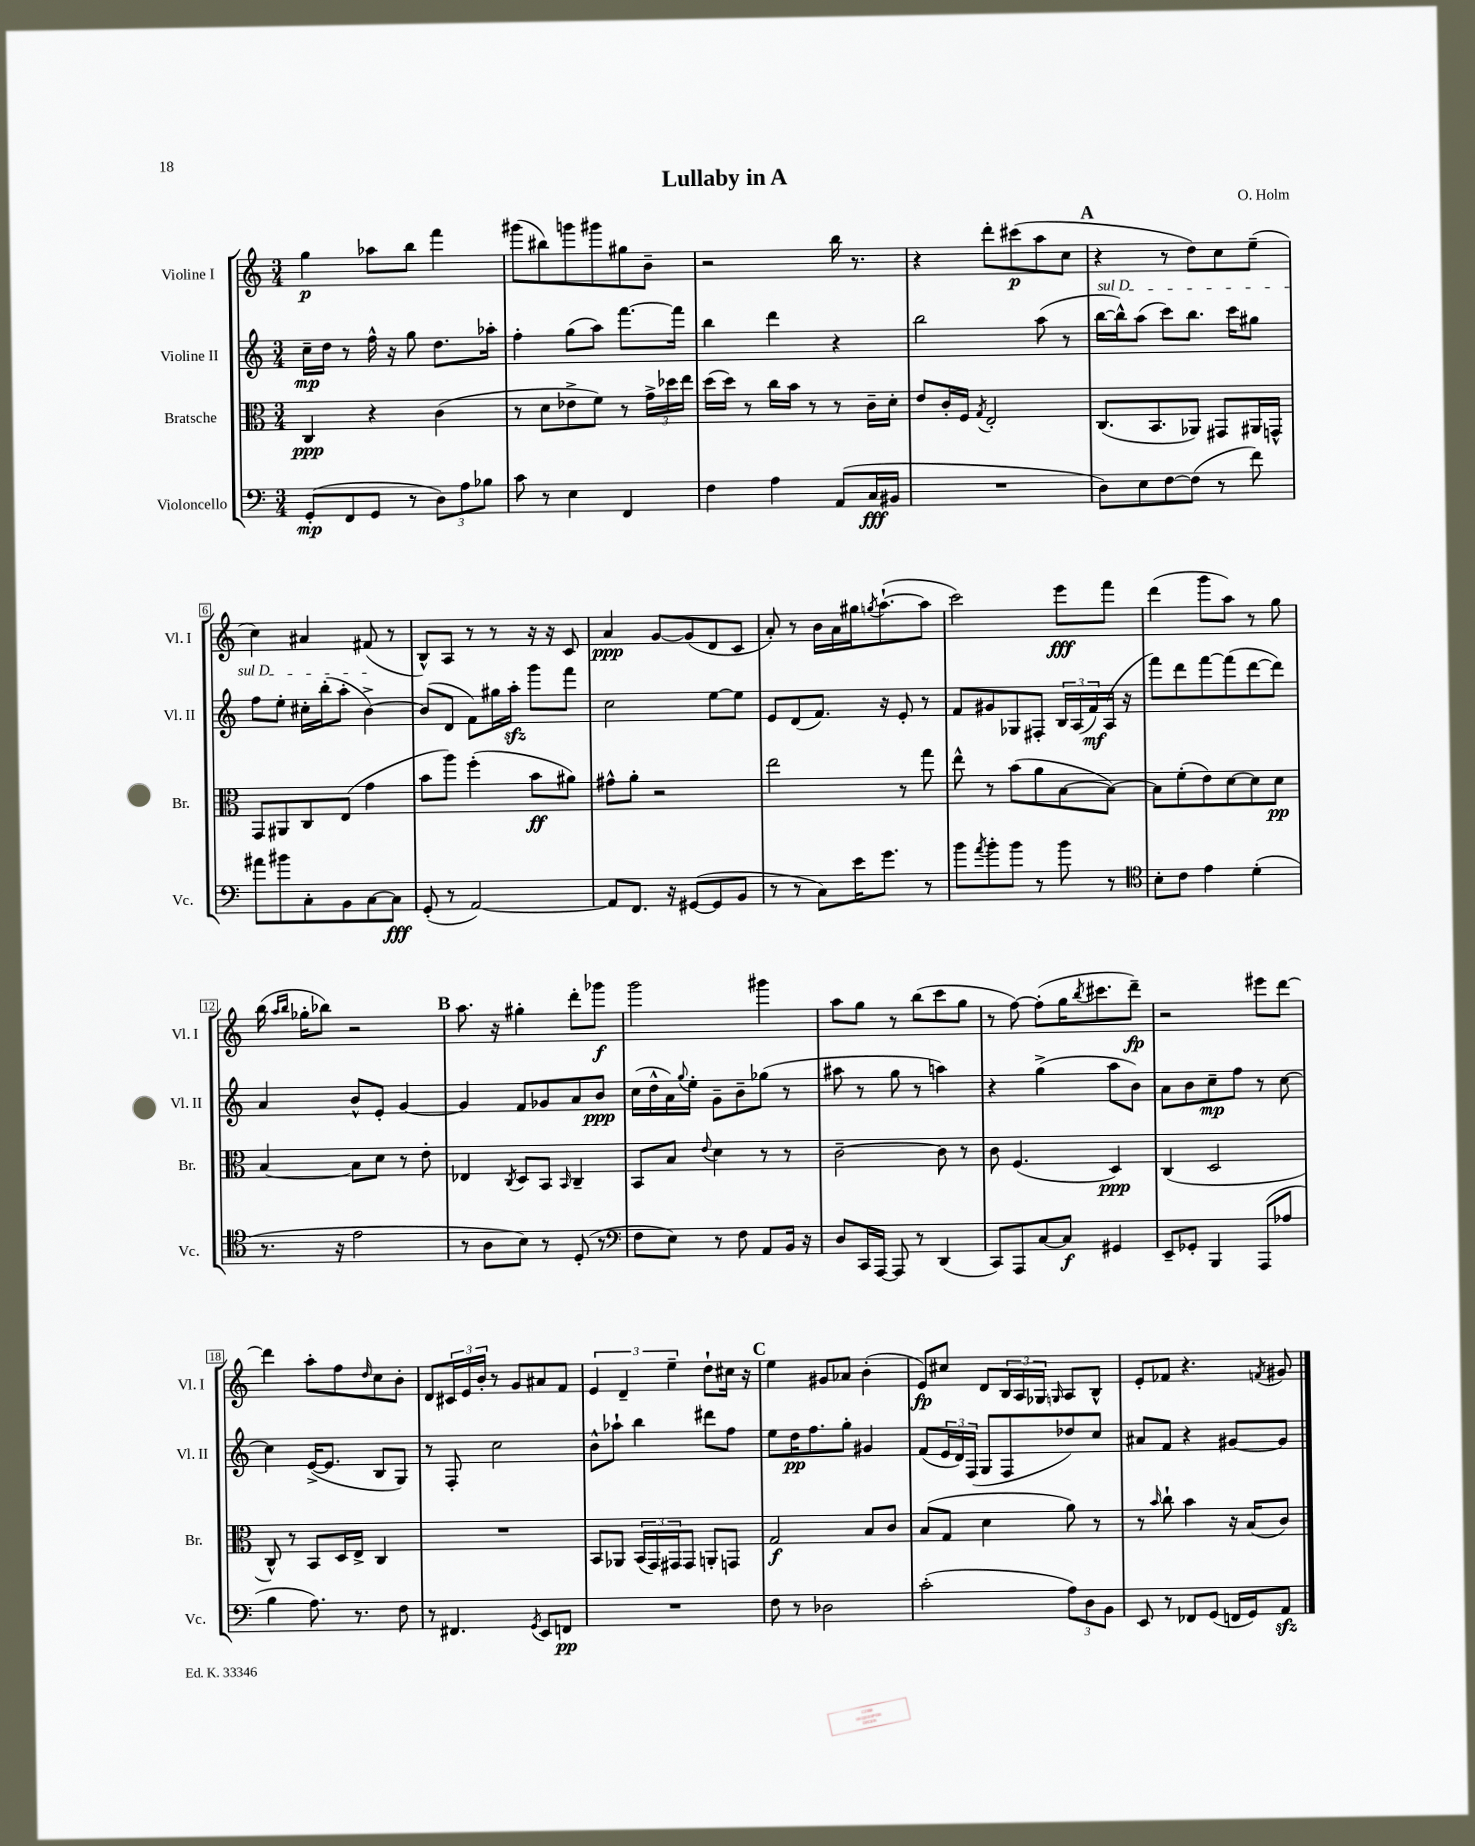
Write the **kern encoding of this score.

**kern	**kern	**kern	**kern
*staff4	*staff3	*staff2	*staff1
*clefF4	*clefC3	*clefG2	*clefG2
*k[]	*k[]	*k[]	*k[]
*M3/4	*M3/4	*M3/4	*M3/4
(8GG'	4C	16cc~	4gg
.	.	16dd	.
8FF	.	8r	.
8GG	4r	16ff^^	8aa-
.	.	16r	.
8r	.	8gg	8bb
12D)	(4c	8.dd	4fff
12A	.	.	.
12B-	.	.	.
.	.	16aa-'	.
=	=	=	=
8c	8r	4ff'	(8ggg#
8r	8d	.	8bb#)
4E	8e-^	(8gg	8ggg
.	8f)	8aa)	8ggg#
4FF	8r	[8.fff	8gg#
.	24g^	.	8b~
.	24dd-	.	.
.	.	16fff]	.
.	24ee	.	.
=	=	=	=
4F	(16dd	4bb	2r
.	16dd)	.	.
.	8r	.	.
4A	16cc	4ddd	.
.	16b	.	.
.	8r	.	.
(8AA	8r	4r	16bb
.	.	.	8.r
16C	16c~	.	.
16BB#	16d'	.	.
=	=	=	=
2.r	8e	2bb	4r
.	16c'	.	.
.	16F	.	.
.	8qG	.	.
.	2E'	.	8ddd'
.	.	.	(8ccc#
.	.	(8aa	8aa
.	.	8r	8cc
=	=	=	=
8D)	(8.C	[16bb	4r
.	.	16bb^^])	.
8E	.	(8aa	.
.	8.BB	.	.
[8F	.	8ccc)	8r
(8F]	8AA-)	8.bb	8dd)
8r	8GG#	.	8cc
.	.	16ccc	.
8f)	16AA#	8gg#	(8ee~
.	16GG^^	.	.
=	=	=	=
8a#	8GG	8ff	4cc)
8b#	8AA#	8ee'	.
8C'	8C	16cc#'	4a#
.	.	(16bb'	.
8BB	(8E	8aa'	.
[8C	4g	[4b^)	(8f#
8C]	.	.	8r
=	=	=	=
(8GG'	8b	(8b]	8B^^)
8r	8aa)	8d	8A
[2AA)	(4ff'	8f)	8r
.	.	16gg#	8r
.	.	16aa'	.
.	8b	8ggg	16r
.	.	.	16r
.	8a#)	8fff	8c
=	=	=	=
8AA]	8g#^^	2cc	4a
8.FF	8a'	.	.
.	2r	.	[8g
16r	.	.	.
([8GG#	.	.	(8g]
8GG#]	.	[8ee	8d
8BB	.	8ee]	8c
=	=	=	=
8r	2ee	8e	8a')
8r	.	(8d	8r
8C)	.	8.f)	16b
.	.	.	16a
16e	.	.	16gg#
.	.	.	8qgg
8.g	.	16r	([8.aa`
.	8r	8e'	.
8r	8gg	8r	8aa]
=	=	=	=
8b	8ee^^	8f	2ccc)
8qa	.	.	.
8b'	8r	8g#	.
8b	(8b	8G-	.
8r	8a	8F#'	.
8b	[8B	24B	8eee
.	.	(24A	.
.	.	24f)	.
8r	8B_)	(16A	8fff
.	.	16r	.
=	=	=	=
*clefC4	*	*	*
8B'	8B]	8fff)	(4ddd
8c	(8f'	8ddd	.
4e	8e)	[8fff	8ggg
.	[8d	(8fff]	8aa)
(4d'	8d]	[8ddd	8r
.	8d	8ddd])	8gg
=	=	=	=
8.r	[4B	4a	(16bb
.	.	.	16qqaa
.	.	.	16qqbb
.	.	.	16gg-'
.	.	.	8bb-)
16r	.	.	.
2e	8B]	8b^^	2r
.	8d	8e'	.
.	8r	[4g	.
.	8e'	.	.
=	=	=	=
8r	4E-	4g]	8.aa
8A	.	.	.
.	.	.	16r
.	8qC	.	.
8B)	8D	8f	4gg#'
8r	8BB	8g-	.
.	16qqBB	.	.
(8D'	4C~	8a	8ddd'
8r	.	8b	8ggg-
=	=	=	=
*clefF4	*	*	*
8F	8BB	(16cc	2ggg
.	.	16dd^^	.
8E)	8B	16a)	.
.	.	8qqgg	.
.	.	16ee'	.
.	8qqe	.	.
8r	4d	8g~	.
8F	.	8b~	.
8AA	8r	(8gg-	4ggg#
16BB	8r	8r	.
16r	.	.	.
=	=	=	=
8D	[2c~	8aa#	8aa
16CC	.	8r	8gg
[16AAA	.	.	.
8AAA]	.	8gg	8r
8r	.	8r	(8bb
(4DD	8c]	4aa)	8ccc
.	8r	.	8gg
=	=	=	=
8CC)	8c	4r	8r
8AAA	(4.F	.	[8ff)
[8C	.	(4gg^	(8ff']
8C]	.	.	16gg
.	.	.	8qbb
.	.	.	8.ccc#
4GG#	4D)	8aa	.
.	.	8b)	8ddd~)
=	=	=	=
8EE~	(4C	8a	2r
8GG-'	.	8b	.
4BBB	2D	8cc~	.
.	.	8ff	.
(8AAA	.	8r	8eee#
8A-	.	[8cc	[8ddd
=	=	=	=
4B	8C^^)	4cc]	4ddd]
.	8r	.	.
8.A)	8BB	([16e^	8aa'
.	.	8.e]	.
.	16D	.	8ff
8.r	16E^	.	.
.	.	.	16qqdd
.	4C	8B	8cc
8F	.	8G)	8b'
=	=	=	=
8r	2.r	8r	8d
4.FF#	.	8F'	24c#
.	.	.	24e
.	.	.	24b'
.	.	2cc	8r
.	.	.	8g
8qGG	.	.	.
8EE	.	.	8a#
8FF	.	.	8f
=	=	=	=
2.r	8BB	8b^^	6e
.	8AA-	8aa-`	.
.	.	.	6d~
.	(24BB	4bb	.
.	24GG)	.	.
.	24GG#	.	6ee~
.	8GG#	.	.
.	8AA'	8ddd#	8dd`
.	8GG	8ff	16cc#
.	.	.	16r
=	=	=	=
8F	2G	8ee	4ee
8r	.	16dd	.
.	.	8.ff	.
2D-	.	.	8g#
.	.	8gg'	8a-
.	8B	4g#	(4b'
.	8c	.	.
=	=	=	=
(2c'	(8B	(8f	8e)
.	8G	24e	8cc#
.	.	24d)	.
.	.	(24F	.
.	4d	8G	8d
.	.	8F	24B
.	.	.	24A
.	.	.	24G-
.	.	.	16qqG
12A)	8a)	8dd-)	8A
12D	.	.	.
.	8r	8cc	8B^^
12BB	.	.	.
=	=	=	=
8EE	8r	8a#	8e'
.	16qqb	.	.
8r	8cc`	8f	8f-
8FF-	4b	4r	4.r
(8GG	.	.	.
16FF	16r	[8g#	.
16GG)	(16B	.	.
.	.	.	8qf
8AA	8c)	8g#]	8g#
==	==	==	==
*-	*-	*-	*-
